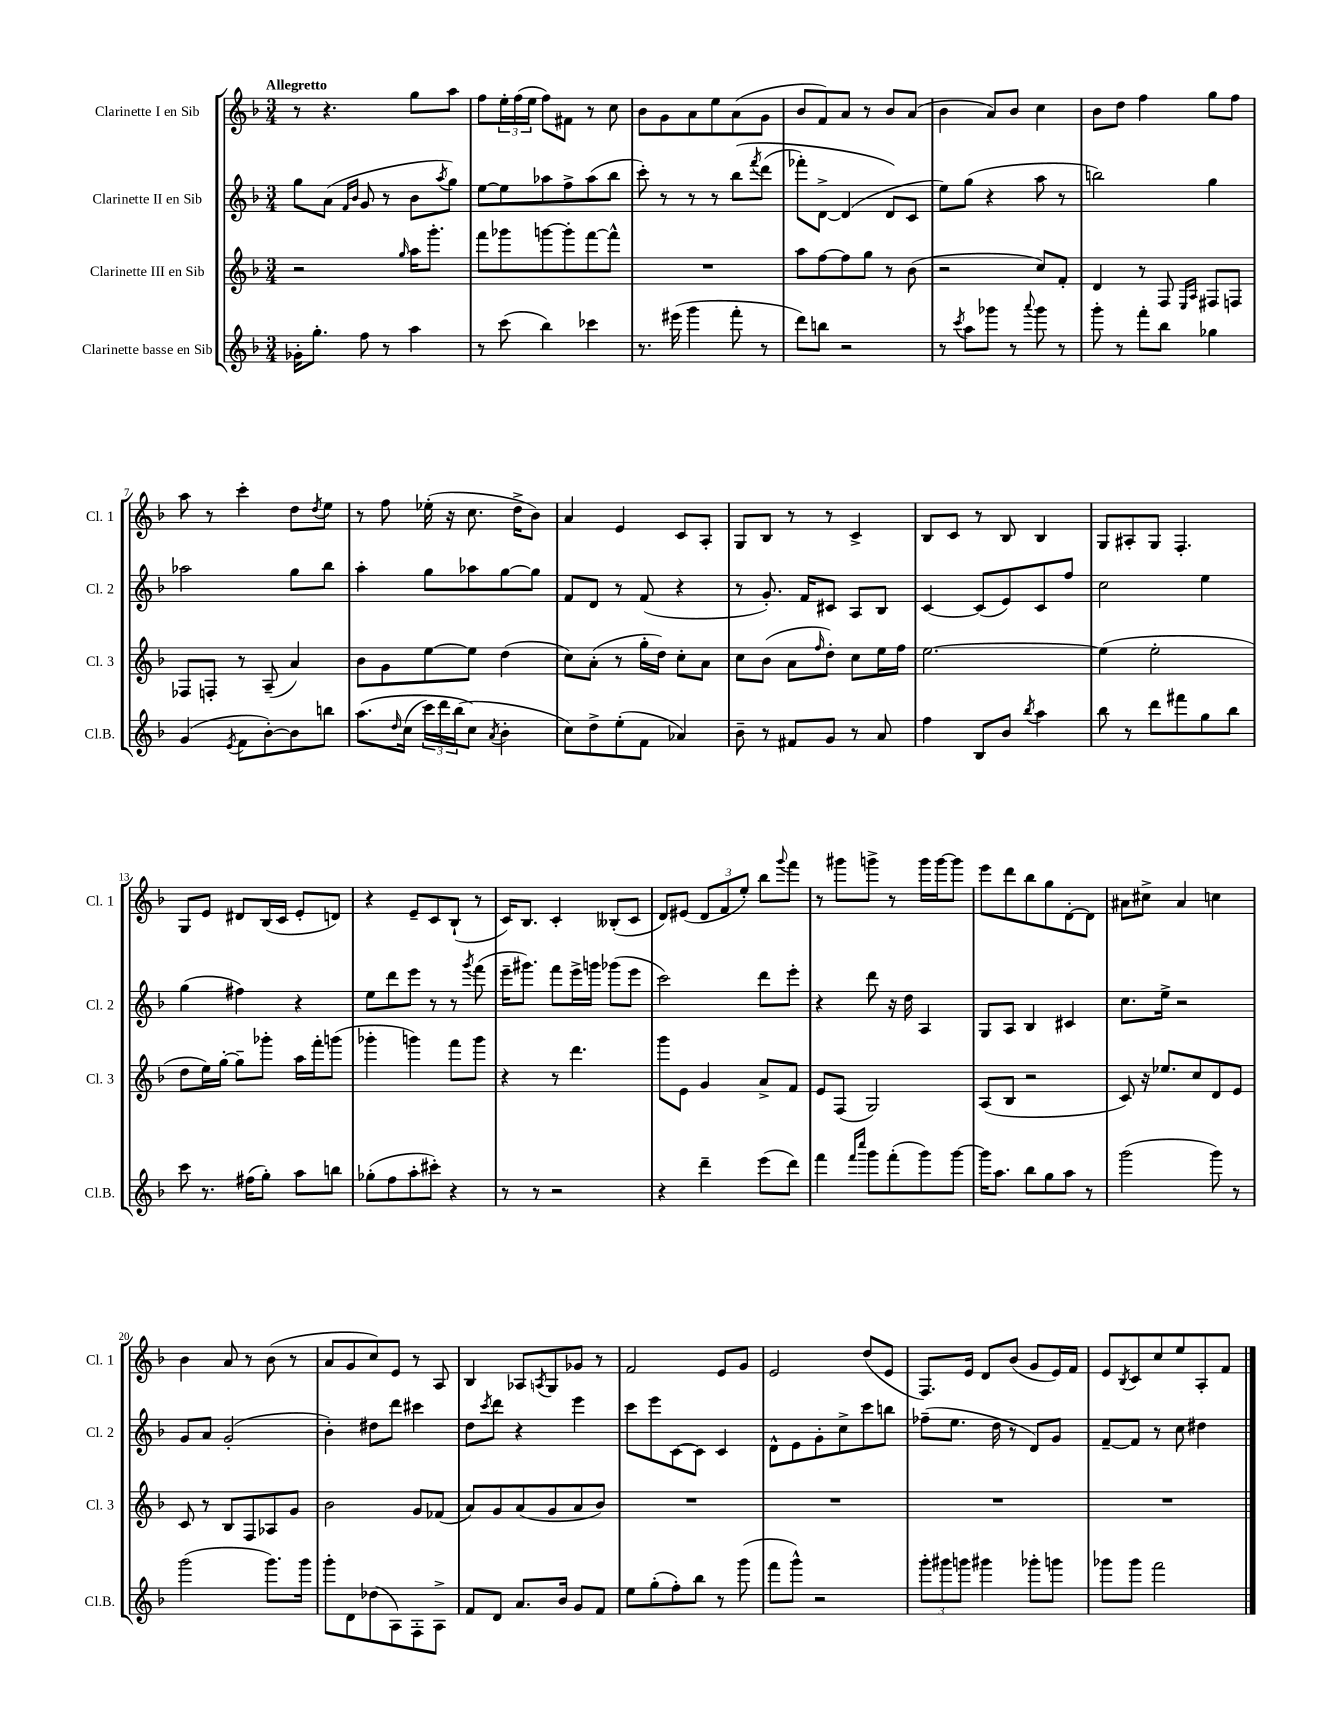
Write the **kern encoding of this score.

**kern	**kern	**kern	**kern
*part4	*part3	*part2	*part1
*staff4	*staff3	*staff2	*staff1
*I"Clarinette basse en Sib	*I"Clarinette III en Sib	*I"Clarinette II en Sib	*I"Clarinette I en Sib
*I'Cl.B.	*I'Cl. 3	*I'Cl. 2	*I'Cl. 1
*clefG2	*clefG2	*clefG2	*clefG2
*k[b-]	*k[b-]	*k[b-]	*k[b-]
*M3/4	*M3/4	*M3/4	*M3/4
=1	=1	=1	=1
!	!	!	!LO:TX:a:B:t=Allegretto
16g-X'\KL	2r	8gg\L	8r
8.gg'\J	.	.	.
.	.	(8a\J	4.r
.	.	16qqf/LL	.
.	.	16qqb-/JJ	.
8ff\	.	8g/	.
8r	.	8r	.
.	16qqgg/	.	.
4aa\	16aa\KL	8b-\L	8gg\L
.	8.ggg'\J	.	.
.	.	8qaa/	.
.	.	8gg\J)	8aa\J
=2	=2	=2	=2
8r	8fff\L	[8ee\L	8ff\L
(8ccc\	8ggg-X\	8ee\]	24ee'\L
.	.	.	(24ff\
.	.	.	24ee\JJ
4bb-\)	[8gggn\	8aa-X\	8ff\L)
.	8ggg'\]	8ff^\	8f#X\J
4ccc-X\	[8fff\	(8aa-\	8r
.	8fff^^\J]	8bb-\J	8cc\
=3	=3	=3	=3
8.r	2.r	8ccc'\)	8b-\L
.	.	8r	8g\
(16eee#X\	.	.	.
4ggg\	.	8r	8a\
.	.	8r	8ee\
8fff'\	.	(8bb-\L	(8a\
.	.	8qfff/	.
8r	.	(8ddd\J	8g\J
=4	=4	=4	=4
8ddd\L)	8aa\L	8fff-X'\L)	8b-/L
8bbn\J	[8ff\	[8d^\J	8f/)
2r	8ff\]	(4d/]	8a/J
.	8gg\J	.	8r
.	8r	8d/L)	8b-/L
.	(8b-\	8c/J	(8a/J
=5	=5	=5	=5
8r	2r	8ee\L)	4b-\
8qccc/	.	.	.
8aa\L	.	(8gg\J	.
8ggg-X\J	.	4r	8a/L)
8r	.	.	8b-/J
8qqaaa/	.	.	.
8ggg-\	8cc/L)	8aa\	4cc\
8r	8f'/J	8r	.
=6	=6	=6	=6
8ggg'\	4d/	2bbn\)	8b-\L
8r	.	.	8dd\J
8fff'\L	8r	.	4ff\
8bb-\J	8F/	.	.
.	16qqE/LL	.	.
.	16qqA/JJ	.	.
4gg-X\	8F#X/L	4gg\	8gg\L
.	8Fn/J	.	8ff\J
!!LO:LB:g=z
=7	=7	=7	=7
(4g/	8F-X/L	2aa-X\	8aa\
.	8Fn'/J	.	8r
8qe/	.	.	.
8f\L	8r	.	4ccc'\
[8b-'\)	(8A~/	.	.
8b-\]	4a/)	8gg\L	8dd\L
.	.	.	8qdd/
8bbn\J	.	8bb-\J	8ee\J
=8	=8	=8	=8
(8.aa\L	8b-\L	4aa'\	8r
.	8g\	.	8ff\
16qqdd/	.	.	.
(16cc\Jk	.	.	.
24ccc\LL)	[8ee\	8gg\L	(16ee-X'\
24ddd\	.	.	.
.	.	.	16r
(24bb-\J	.	.	.
8cc\J)	8ee\J]	8aa-X\	8.cc\
8qa/	.	.	.
4b-'\	(4dd\	[8gg\	.
.	.	.	16dd^\KL
.	.	8gg\J]	8b-\J)
=9	=9	=9	=9
8cc\L)	8cc\L)	8f/L	4a/
8dd^\	(8a'\J	8d/J	.
(8ee'\	8r	8r	4e/
8f\J	16gg'\LL	(8f/	.
.	16dd\JJ)	.	.
4a-X/)	8cc'\L	4r	8c/L
.	8a\J	.	8A'/J
=10	=10	=10	=10
8b-~\	8cc\L	8r	8G/L
8r	(8b-\J	8.g'/)	8B-/J
8f#X/L	8a\L	.	8r
.	.	16f/KL	.
.	16qqff/	.	.
8g/J	8dd'\J)	8c#X/J	8r
8r	8cc\L	8A/L	4c^/
8a/	16ee\L	8B-/J	.
.	16ff\JJ	.	.
=11	=11	=11	=11
4ff\	[2.ee\	[4c/	8B-/L
.	.	.	8c/J
8B-/L	.	(8c/L]	8r
8b-/J	.	8e/)	8B-/
8qbb-/	.	.	.
4aa\	.	8c/	4B-/
.	.	8ff/J	.
=12	=12	=12	=12
8bb-\	(4ee\]	2cc\	8G/L
8r	.	.	8A#X'/
8ddd\L	2ee'\	.	8G/J
8fff#X\	.	.	4.F'/
8gg\	.	4ee\	.
8bb-\J	.	.	.
!!LO:LB:g=z
=13	=13	=13	=13
8ccc\	8dd\L	(4gg\	8G/L
8.r	16ee\L)	.	8e/J
.	[16gg'\JJ	.	.
.	8gg~\L]	4ff#X\)	8d#X/L
(16ff#X\KL	.	.	.
8gg'\J)	8ggg-X'\J	.	(16B-/L
.	.	.	16c/JJ
8aa\L	16aa\LL	4r	8e'/L
.	16fff'\J	.	.
8bbn\J	(8gggn\J	.	8dn/J)
=14	=14	=14	=14
(8gg-X'\L	4ggg-X'\	8ee\L	4r
8ff\	.	8ddd\	.
8aa'\	4gggn\)	8eee\J	8e~/L
8ccc#X'\J)	.	8r	8c/
4r	8fff\L	8r	(8B-`/J
.	.	8qggg/	.
.	8ggg\J	(8fff\	8r
=15	=15	=15	=15
8r	4r	16eee~\KL	16c/KL)
.	.	8.ggg#X\J)	8.B-/J
8r	.	.	.
2r	8r	8fff\L	4c'/
.	4.ddd\	16eee^\L	.
.	.	16gggn\JJ	.
.	.	(8ggg-X\L	(8B--X'/L
.	.	8eee\J	8c/J
=16	=16	=16	=16
4r	8ggg\L	2ccc\)	8d/L)
.	8e\J	.	(8e#X/J
4ddd~\	4g/	.	12d/L
.	.	.	12f/
.	.	.	12ee'/J)
(8eee\L	8a^/L	8ddd\L	8bb-\L
.	.	.	8qqggg/
8ddd\J)	8f/J	8eee'\J	8fff\J
=17	=17	=17	=17
4fff\	8e/L	4r	8r
.	(8F/J	.	8ggg#X\L
16qqfff/LL	.	.	.
16qqcccc/JJ	.	.	.
8ggg\L	2G/)	8ddd\	8gggn^\J
(8fff'\	.	16r	8r
.	.	16dd\	.
8ggg\)	.	4A/	16ggg\LL
.	.	.	[16ggg\J
[8ggg\J	.	.	8ggg\J]
=18	=18	=18	=18
16ggg\KL]	(8A/L	8G/L	8eee\L
8.aa\J	.	.	.
.	8B-/J	8A/J	8ddd\
8bb-\L	2r	4B-/	8bb-\
8gg\	.	.	8gg\
8aa\J	.	4c#X/	[8d'\
8r	.	.	8d\J]
=19	=19	=19	=19
(2ggg\	8c/)	8.cc\L	8a#X\L
.	16r	.	8cc#X^\J
.	8.ee-X/L	16ee^\Jk	.
.	.	2r	4a#/
.	8cc/	.	.
8ggg\)	8d/	.	4ccn\
8r	8e/J	.	.
!!LO:LB:g=z
=20	=20	=20	=20
(2ggg\	8c/	8g/L	4b-\
.	8r	8a/J	.
.	8B-/L	(2g'/	8a/
.	8F/	.	8r
8.ggg\L)	8A-X/	.	(8b-\
.	8g/J	.	8r
16ggg\Jk	.	.	.
=21	=21	=21	=21
8ggg'\L	2b-\	4b-'\)	8a/L
8d\	.	.	8g/
(8dd-X\	.	8dd#X\L	8cc/)
8A\)	.	8ddd\J	8e/J
8F'\	8g/L	4ccc#X\	8r
8A^\J	(8f-X/J	.	8A/
=22	=22	=22	=22
8f/L	8a/L)	8dd\L	4B-/
.	.	8qccc/	.
8d/J	8g/	8ddd\J	.
8.a/L	(8a/	4r	8A-X/L
.	.	.	8qAn/
.	8g/	.	8G/
16b-/Jk	.	.	.
8g/L	8a/	4eee\	8g-X/J
8f/J	8b-/J)	.	8r
=23	=23	=23	=23
8ee\L	2.r	8ccc\L	2f/
(8gg'\	.	8eee\	.
8ff'\)	.	[8c\	.
8bb-\J	.	8c\J]	.
8r	.	4c/	8e/L
(8ggg\	.	.	8g/J
=24	=24	=24	=24
8fff\L	2.r	8d^^\L	2e/
8ggg^^\J)	.	8e\	.
2r	.	8g'\	.
.	.	8cc^\	.
.	.	8ccc\	(8dd/L
.	.	8bbn\J	8e/J
=25	=25	=25	=25
12ggg'\L	2.r	(8ff-X~\L	8.F/L)
12ggg#X\	.	.	.
.	.	8.ee\J	.
12gggn\J	.	.	.
.	.	.	16e/Jk
4ggg#X\	.	.	8d/L
.	.	16dd\	.
.	.	8r	(8b-/J
8ggg-X'\L	.	8d/L)	8g/L
8gggn\J	.	8g/J	16e/L)
.	.	.	16f/JJ
=26	=26	=26	=26
8ggg-X\L	2.r	[8f~/L	8e/L
.	.	.	8qB-/
8ggg-\J	.	8f/J]	8c/
2fff\	.	8r	8cc/
.	.	8cc\	8ee/
.	.	4dd#X\	8A'/
.	.	.	8f/J
==	==	==	==
*-	*-	*-	*-
